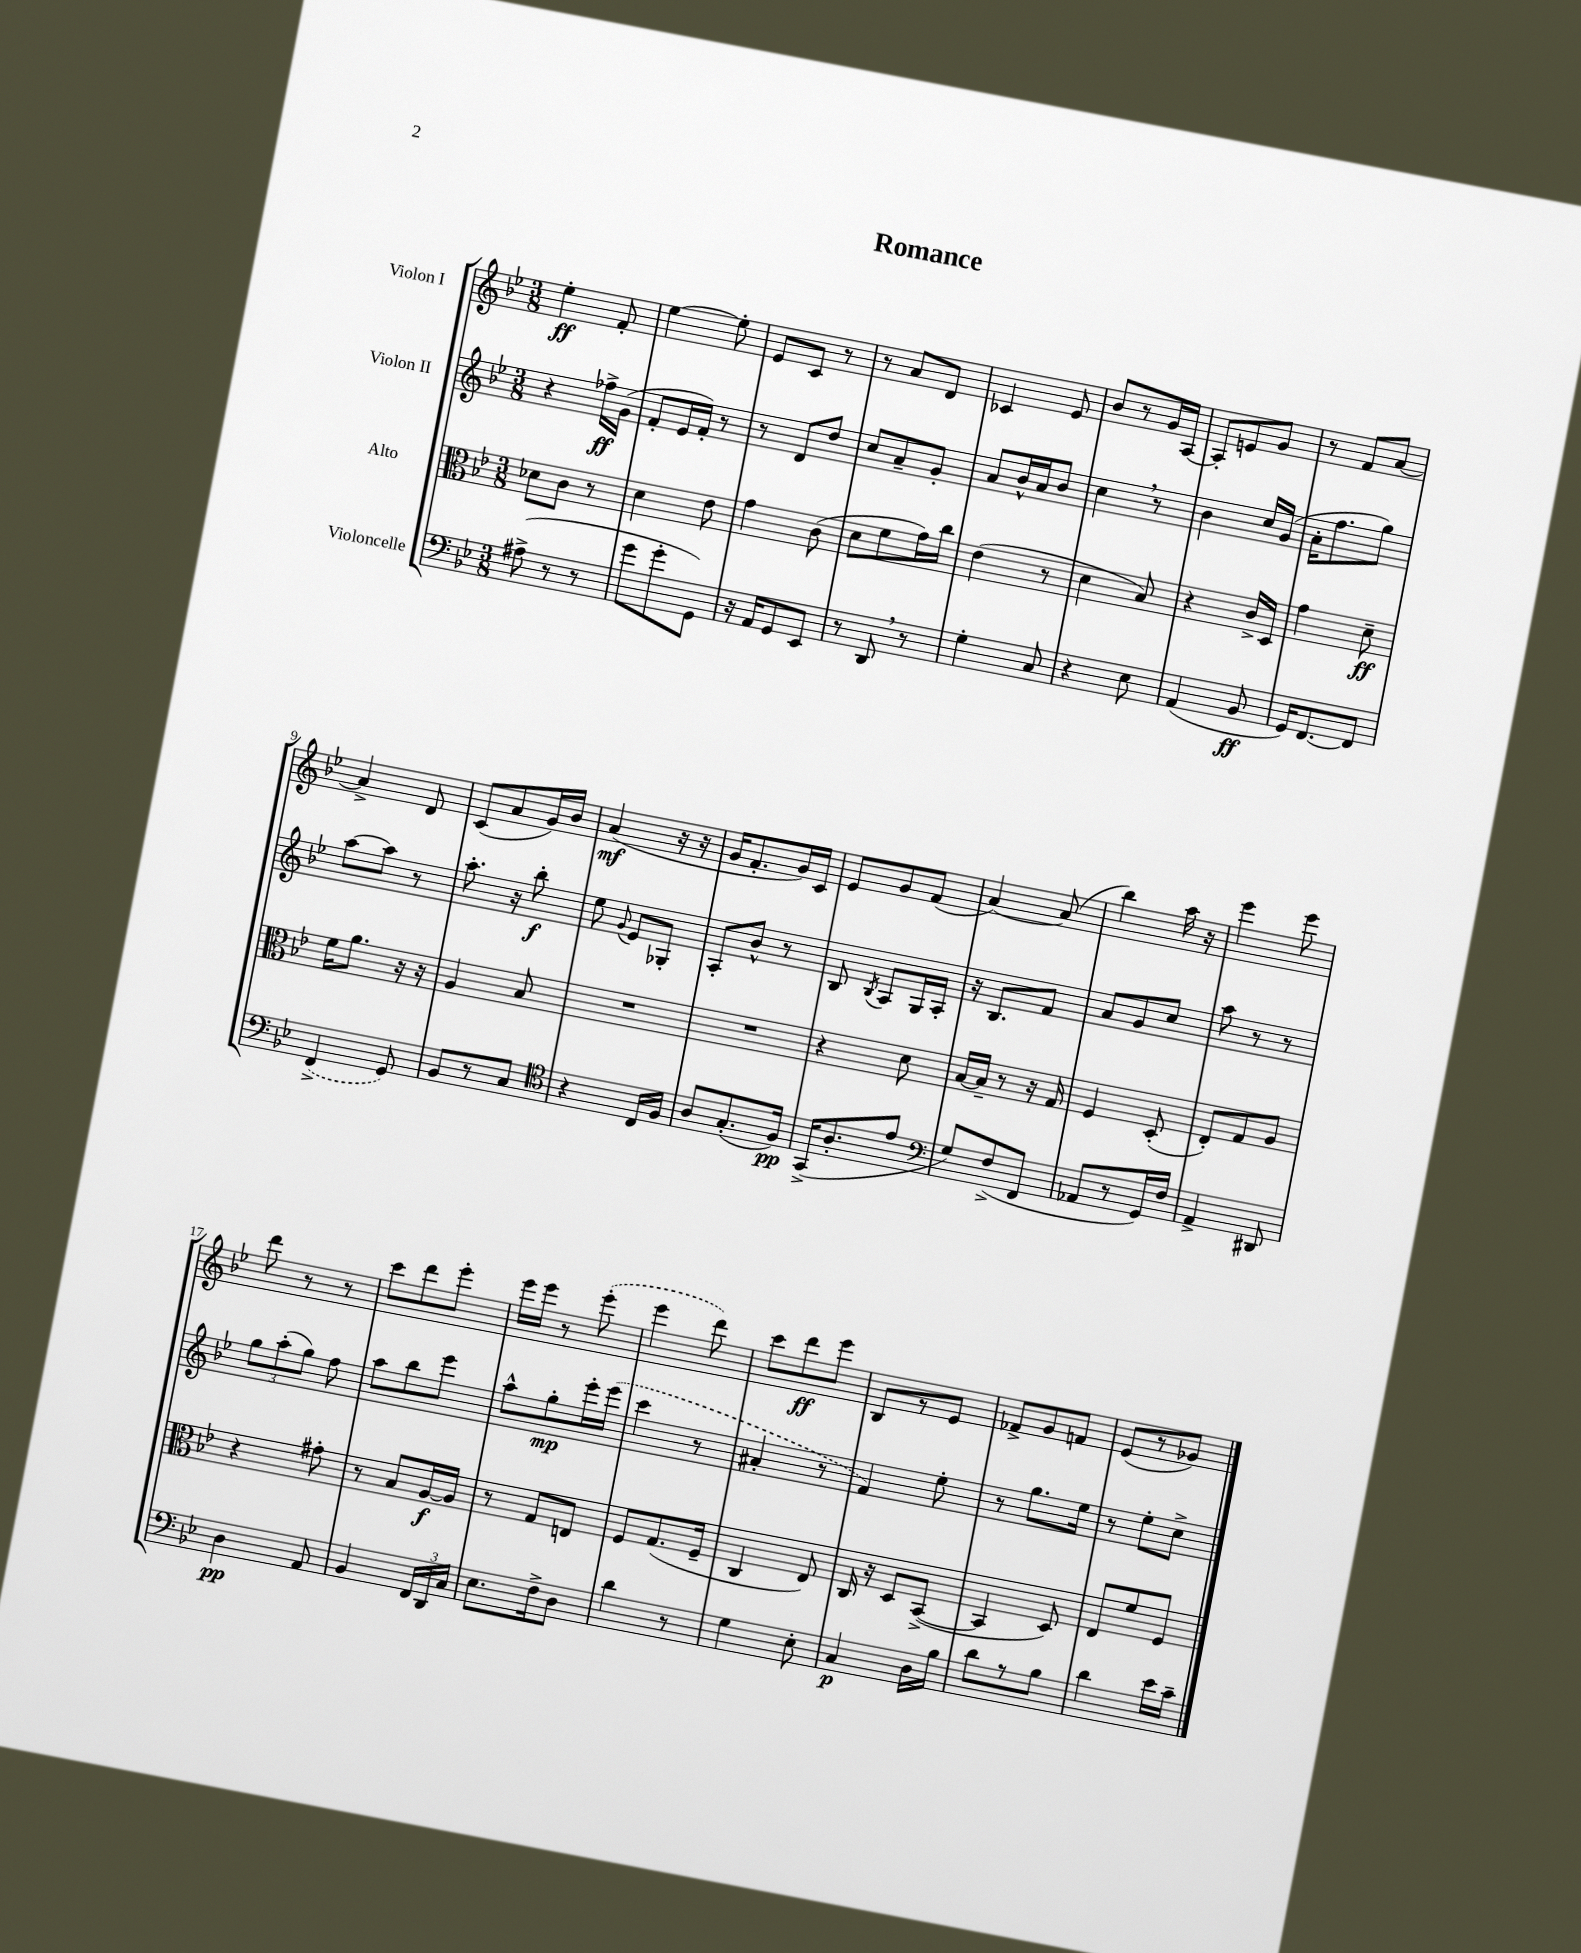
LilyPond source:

\header { title = "Romance" }
<<
\new StaffGroup <<
\new Staff = "s0" \with { instrumentName = "Violon I" } {
    \clef treble \key bes \major \numericTimeSignature \time 3/8
    \autoBeamOff ees''4-.\ff f'8-. |
    ees''4~ ees''8-. |
    ees'8[ c'8] r8 |
    r8 a'8[ d'8] |
    ces'4 ees'8 |
    bes'8[ r8 g'16 a16]~ |
    a8[-. e'8 g'8] |
    r8 f'8[ a'8]~ |
    a'4-> d'8 |
    c'8[( a'8 g'16) bes'16] |
    a'4\mf( r16 r16 |
    g'16[ f'8.-. g'16) c'16] |
    ees'8[ g'8 f'8]( |
    a'4~) a'8( |
    bes''4) a''16 r16 |
    ees'''4 ees'''8 |
    d'''8 r8 r8 |
    c'''8[ d'''8 ees'''8]-. |
    ees'''16[ ees'''16] r8 \once \slurDashed ees'''8-.( |
    ees'''4 d'''8) |
    c'''8[ d'''8\ff ees'''8] |
    bes8[ r8 ees'8] |
    fes'8[-> g'8 f'8] |
    ees'8[( r8 ges'8]) \bar "|." |
}
\new Staff = "s1" \with { instrumentName = "Violon II" } {
    \clef treble \key bes \major \numericTimeSignature \time 3/8
    \autoBeamOff r4 fes''16[->\ff g'16]( |
    f'8[-. ees'16 f'16]-.) r8 |
    r8 d'8[ d''8] |
    c''8[ a'8-- g'8]-. |
    a'8[ bes'16-^ a'16 bes'8] |
    c''4 \breathe r8 |
    bes'4 c''16[ g'16]( |
    a'16[-. f''8. g''8]) |
    a''8[~ a''8] r8 |
    a''8.-. r16 bes''8-.\f |
    ees''8 \appoggiatura { g'8 } ees'8[ ges8]-. |
    a8[-. bes'8]-^ r8 |
    bes8 \acciaccatura { bes8 } a8[ g16 a16]-. |
    r16 bes8.[ f'8] |
    a'8[ g'8 c''8] |
    a''8 r8 r8 |
    \tuplet 3/2 { g''8[ a''8-.( g''8]) } f''8 |
    a''8[ bes''8 ees'''8] |
    a''8[-^ g''8-.\mp ees'''16-. \once \slurDashed ees'''16]( |
    c'''4 r8 |
    ais'4-. r8 |
    f'4) ees''8-. |
    r8 g''8.[ ees''16] |
    r8 ees''8[-. c''8]-> \bar "|." |
}
\new Staff = "s2" \with { instrumentName = "Alto" } {
    \clef alto \key bes \major \numericTimeSignature \time 3/8
    \autoBeamOff des'8[ c'8] r8 |
    d'4 ees'8 |
    g'4 c'8( |
    d'8[ f'8 g'16) c''16] |
    ees'4( r8 |
    d'4 bes8) |
    r4 c'16[-> d16] |
    g'4 d'8--\ff |
    f'16[ a'8.] r16 r16 |
    a4 bes8 |
    R4. |
    R4. |
    r4 d'8 |
    bes16[~ bes16]-- r8 r16 g16 |
    f4 d8-.( |
    ees8[-.) g8 a8] |
    r4 gis'8-. |
    r8 bes8[ a16~\f a16] |
    r8 g8[ e8] |
    f8[ g8.( f16]-- |
    c4 ees8) |
    c16 r16 d8[ bes,8]~->( |
    bes,4 d8) |
    ees8[ f'8 f8] \bar "|." |
}
\new Staff = "s3" \with { instrumentName = "Violoncelle" } {
    \clef bass \key bes \major \numericTimeSignature \time 3/8
    \autoBeamOff ais8->( r8 r8 |
    g'8[ g'8-. g,8]) |
    r16 a,16[ g,8 ees,8] |
    r8 d,8 \breathe r8 |
    g4-. c8 |
    r4 ees8 |
    a,4( bes,8\ff |
    g,16[) f,8.~ f,8] |
    \once \slurDashed f,4->( g,8) |
    bes,8[ r8 c8] |
    \clef tenor r4 c16[ f16] |
    a8[ g8.-.( f16]\pp) |
    g,16[->( a8.-. ees'8] |
    \clef bass g8[) f8->( f,8] |
    aes,8[ r8 g,16) f16] |
    a,4-> dis,8 |
    d4\pp a,8 |
    bes,4 \tuplet 3/2 { f,16[ d,16 c16] } |
    ees8.[ f16-> d8] |
    d'4 r8 |
    g4 ees8-. |
    c4\p d16[ bes16] |
    d'8[ r8 bes8] |
    d'4 ees'16[ c'16]-- \bar "|." |
}
>>
>>
